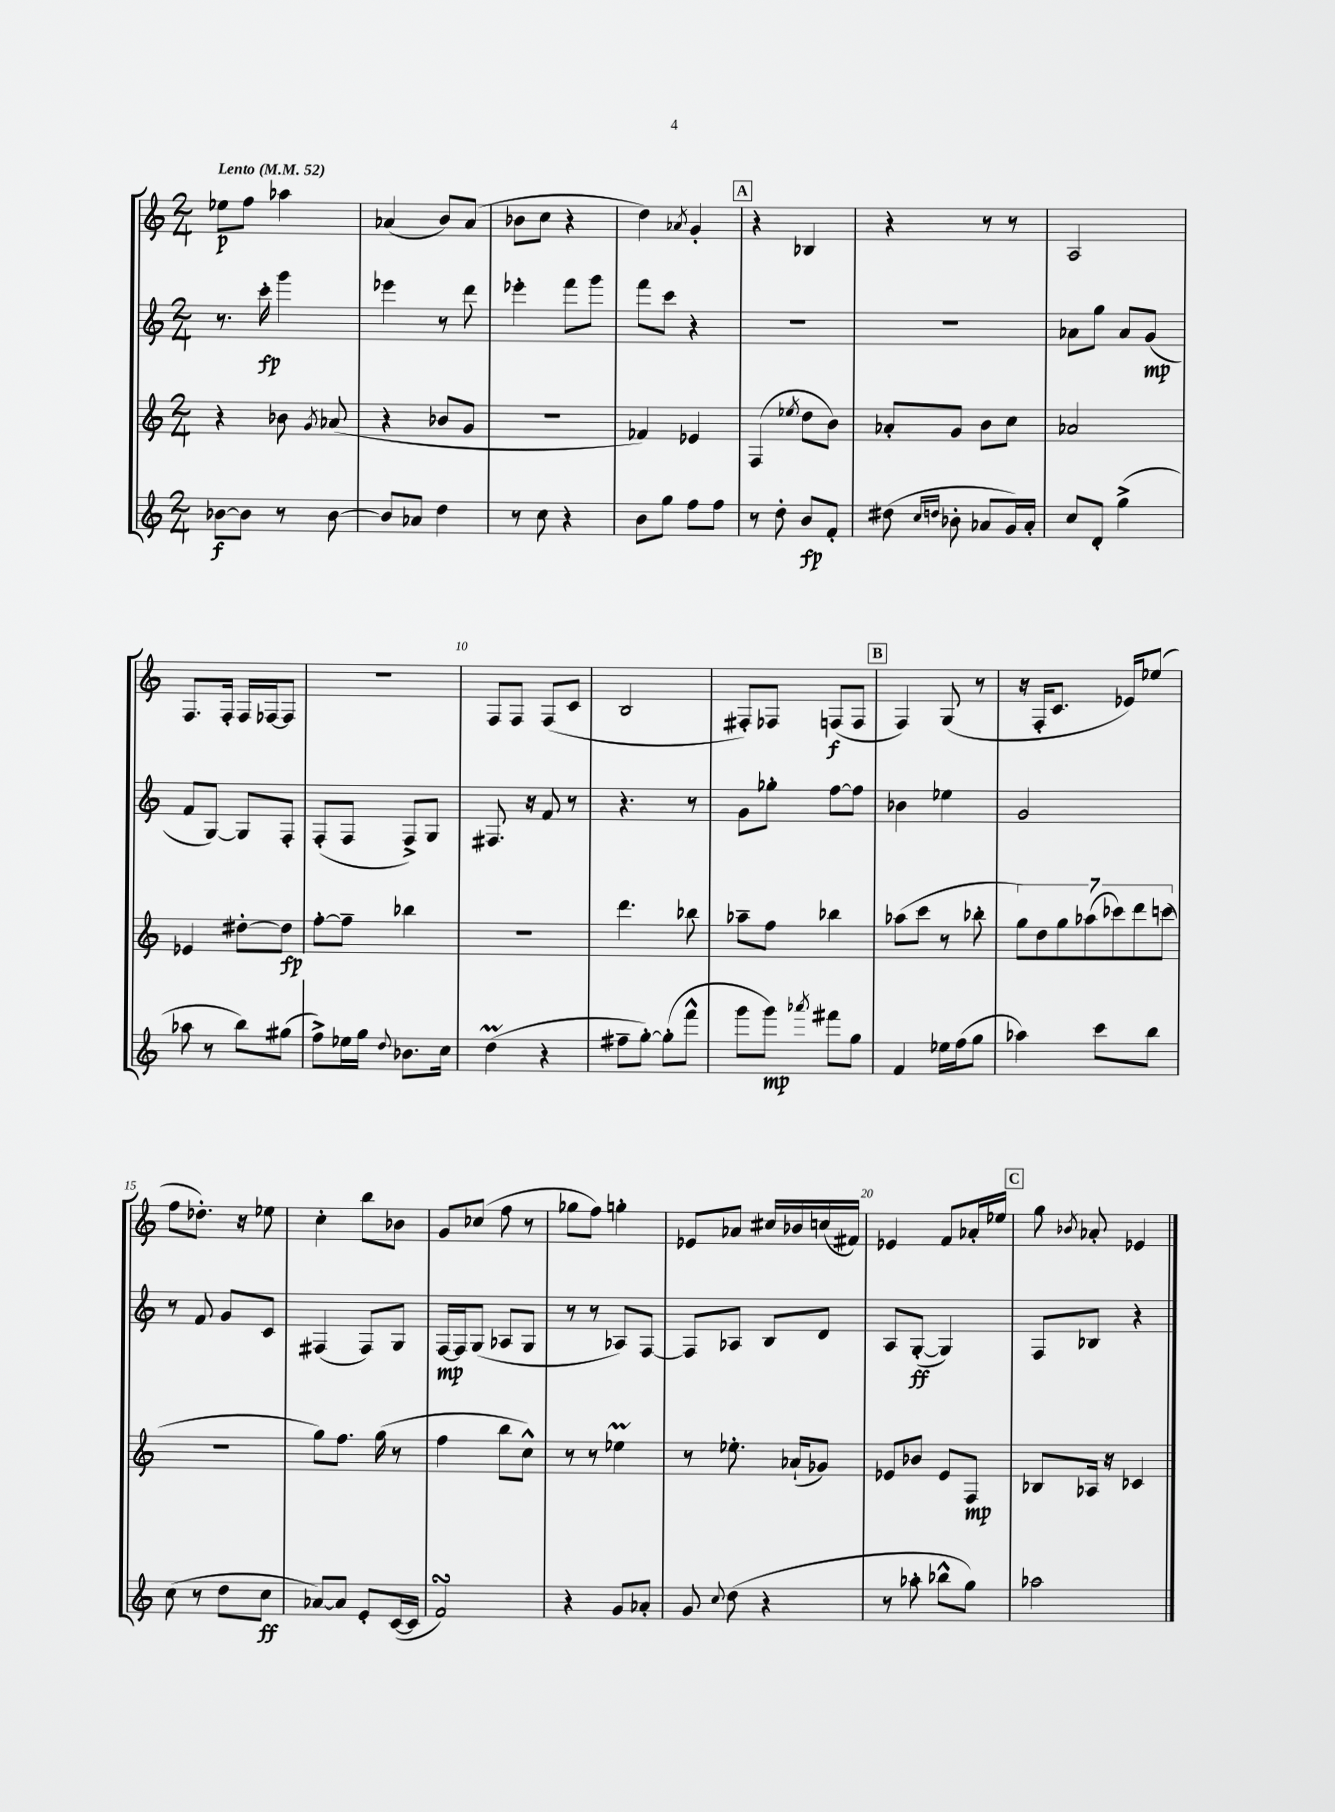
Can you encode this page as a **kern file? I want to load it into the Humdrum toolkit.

**kern	**kern	**kern	**kern
*staff4	*staff3	*staff2	*staff1
*clefG2	*clefG2	*clefG2	*clefG2
*k[]	*k[]	*k[]	*k[]
*M2/4	*M2/4	*M2/4	*M2/4
*MM52	*MM52	*MM52	*MM52
[8b-	4r	8.r	8ee-
8b-]	.	.	8ff
.	.	16ccc'	.
8r	8b-	4ggg	4aa-
.	8qg	.	.
[8b-	(8a-	.	.
=	=	=	=
8b-]	4r	4eee-	(4a-
8a-	.	.	.
4dd	8b-	8r	8b)
.	8g	8ddd	(8a-
=	=	=	=
8r	2r	4eee-'	8b-
8cc	.	.	8cc
4r	.	8fff	4r
.	.	8ggg	.
=	=	=	=
8b	4f-)	8fff	4dd)
8gg	.	8ccc	.
.	.	.	8qa-
8ff	4e-	4r	4g'
8ff	.	.	.
=	=	=	=
8r	(4F	2r	4r
8dd'	.	.	.
.	8qee-	.	.
8b	8dd	.	4B-
8f'	8b)	.	.
=	=	=	=
(8dd#	8a-'	2r	4r
16qqcc	.	.	.
16qqdd	.	.	.
8b-'	8g	.	.
8a-	8b	.	8r
16g)	8cc	.	8r
16a-'	.	.	.
=	=	=	=
8cc	2a-	8a-	2A
8d'	.	8gg	.
(4gg^	.	8a-	.
.	.	(8g	.
=	=	=	=
8aa-	4e-	8f	8.F
8r	.	[8G)	.
.	.	.	16F'
8bb)	[8dd#'	8G]	16F
.	.	.	[16F-
(8gg#	8dd#]	8F'	8F-]
=	=	=	=
8ff^)	[8ff'	(8F'	2r
16ee-	8ff~]	8F	.
16gg	.	.	.
8qqdd	.	.	.
8.b-	4bb-	8F^)	.
.	.	8G	.
16cc	.	.	.
=	=	=	=
(4dd	2r	8.F#	8F
.	.	.	8F
.	.	16r	.
4r	.	8f	(8F
.	.	8r	8c
=	=	=	=
8ff#~	4.ddd	4.r	2B
[8gg')	.	.	.
(8gg']	.	.	.
8fff^^	8bb-	8r	.
=	=	=	=
8ggg	8aa-~	8g	8F#')
8ggg)	8ff	8gg-'	8F-
8qaaa-	.	.	.
8fff#	4bb-	[8ff	(8F
8gg	.	8ff]	8F
=	=	=	=
4f	(8aa-	4b-	4F)
.	8ccc	.	.
16ee-	8r	4ee-	(8G
(16ff	.	.	.
8gg	8bb-'	.	8r
=	=	=	=
4aa-)	14gg)	2g	16r
.	.	.	16F'
.	14dd	.	.
.	.	.	8.c
.	14gg	.	.
.	(14aa-	.	.
8ccc	.	.	.
.	14ccc-)	.	.
.	.	.	16e-)
.	14ddd	.	.
8bb	.	.	(8ee-
.	(14ccc	.	.
=	=	=	=
(8cc	2r	8r	8ff
8r	.	8f	8.dd-')
8dd	.	8g	.
.	.	.	16r
8cc	.	8c	8ee-
=	=	=	=
[8a-)	8gg)	(4F#	4cc'
8a-]	8.ff	.	.
8e'	.	8F#)	8bb
.	(16gg	.	.
([16c	8r	8G	8b-
16c]	.	.	.
=	=	=	=
2f)	4ff	[16F	8g
.	.	16F]	.
.	.	(8G	(8cc-
.	8bb	8A-	8ff
.	8cc^^)	8G	8r
=	=	=	=
4r	8r	8r	8gg-
.	8r	8r	8ff)
8g	4ee-	8A-)	4gg'
8a-'	.	[8F	.
=	=	=	=
8g	8r	8F]	8e-
8qqcc	.	.	.
(8dd	8.ee-'	8A-	8a-
4r	.	8B	16cc#
.	(16a-`	.	16b-
.	8g-)	8d	(16cc
.	.	.	16f#)
=	=	=	=
8r	8e-	8A	4e-
8aa-'	8b-	([8G'	.
8bb-^^	8e-	4G])	8f
8gg)	8F	.	16a-'
.	.	.	16ee-
=	=	=	=
2aa-	8B-	8F	8gg
.	.	.	8qb-
.	16A-	8B-	8a-'
.	16r	.	.
.	4c-	4r	4e-
==	==	==	==
*-	*-	*-	*-
